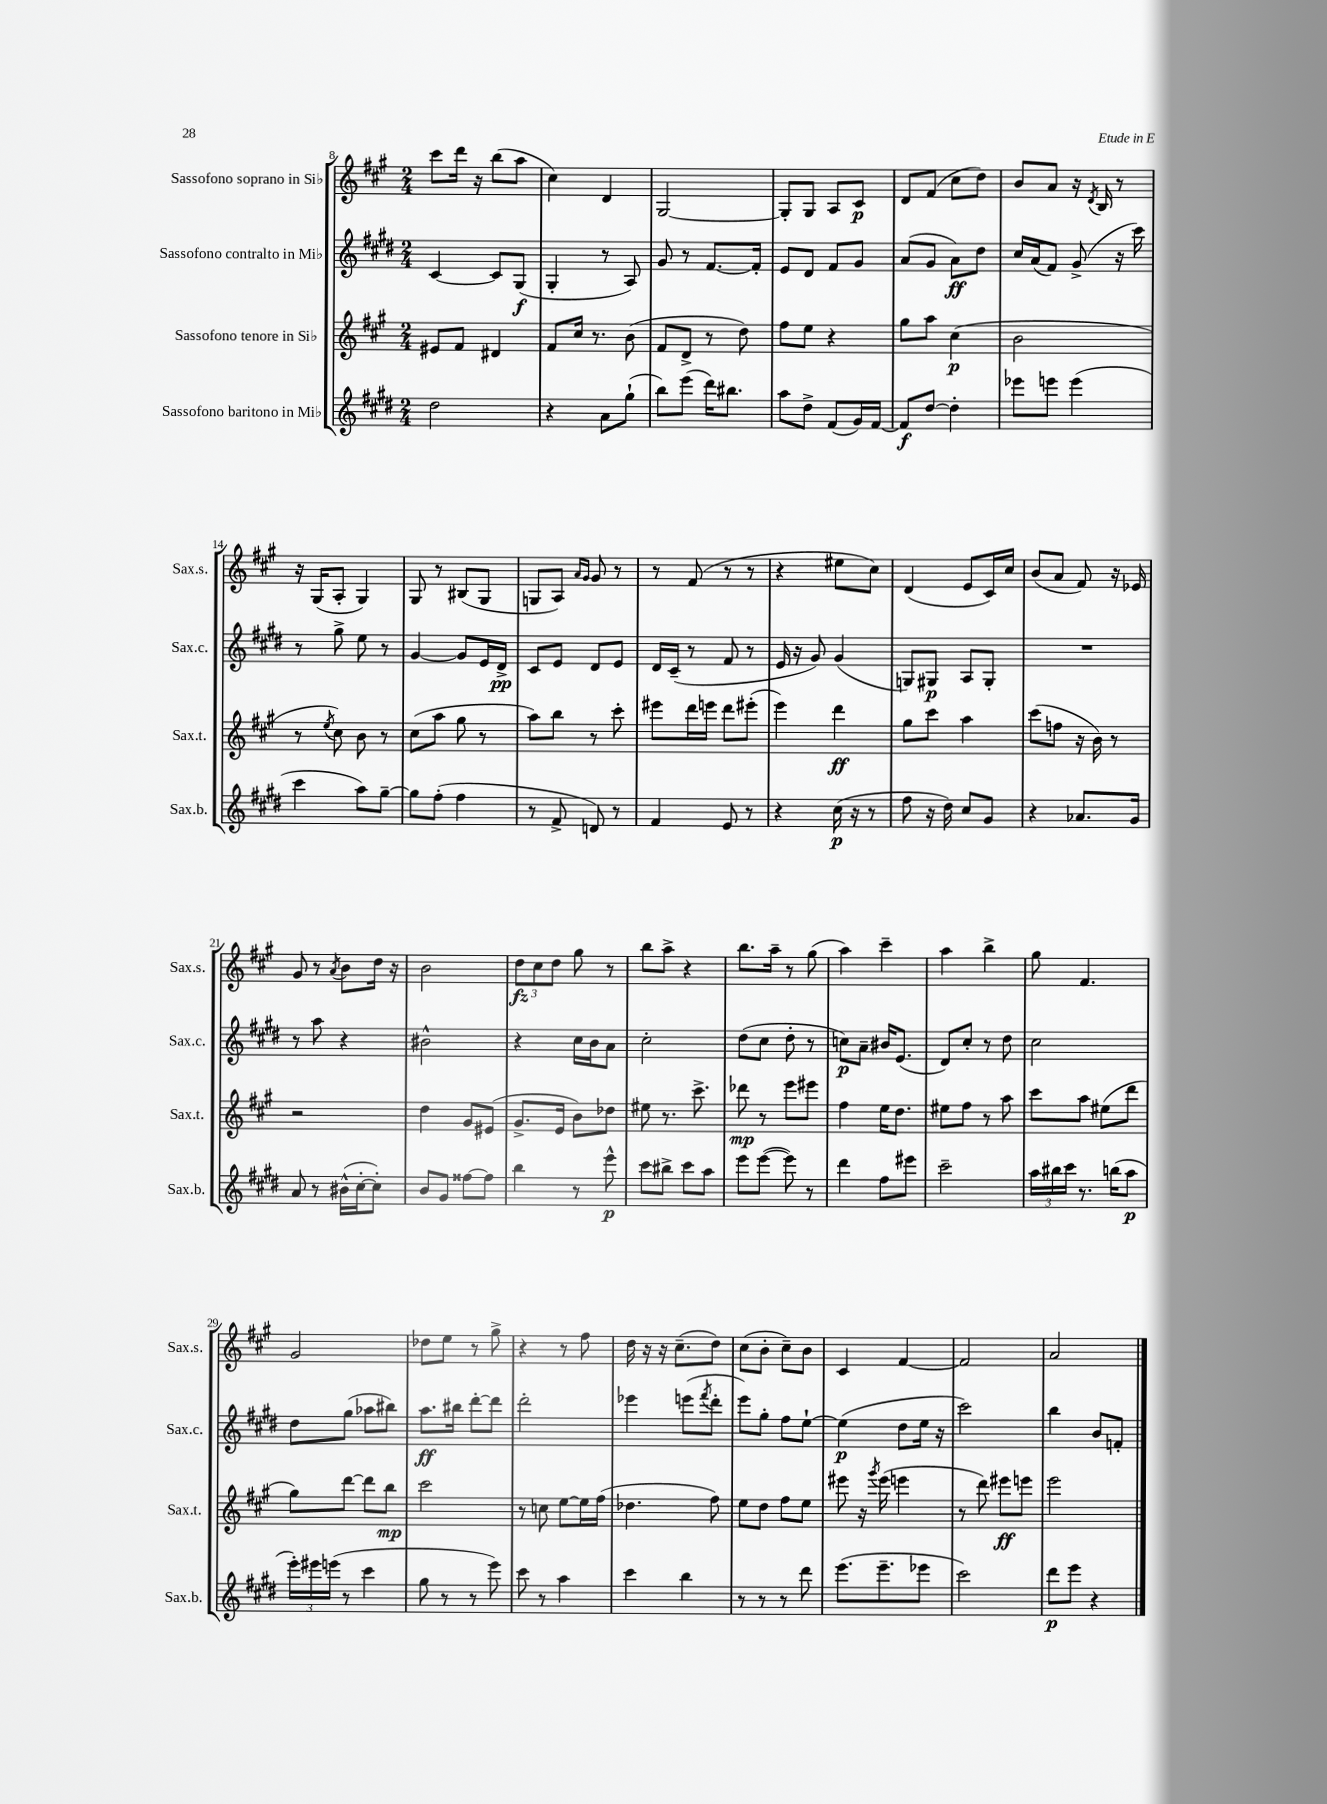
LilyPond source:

<<
\new StaffGroup <<
\new Staff = "s0" \with { instrumentName = "Sassofono soprano in Sib" shortInstrumentName = "Sax.s." } {
    \clef treble \key a \major \numericTimeSignature \time 2/4
    cis'''8 d'''16 r16 b''8( a''8 |
    cis''4) d'4 |
    gis2~ |
    gis8-. gis8 a8 cis'8\p |
    d'8 fis'8( cis''8 d''8) |
    b'8 a'8 r16 \acciaccatura { d'8 } b16 r8 |
    r16 gis16( a8-. gis4) |
    gis8 r8 bis8( gis8 |
    g8 a8) \grace { a'16 gis'16 } gis'8 r8 |
    r8 fis'8( r8 r8 |
    r4 eis''8 cis''8) |
    d'4( e'8 cis'16) cis''16 |
    b'8( a'8 fis'8) r16 ees'16 |
    gis'8 r8 \acciaccatura { a'8 } b'8 d''16 r16 |
    b'2 |
    \tuplet 3/2 { d''8\fz cis''8 d''8 } gis''8 r8 |
    b''8 a''8-> r4 |
    b''8. a''16-- r8 gis''8( |
    a''4) cis'''4-- |
    a''4 b''4-> |
    gis''8 fis'4. |
    gis'2 |
    des''8 e''8 r8 gis''8-> |
    r4 r8 fis''8 |
    d''16 r16 r16 cis''8.--( d''8) |
    cis''8( b'8-. cis''8--) b'8 |
    cis'4 fis'4~ |
    fis'2 |
    a'2 \bar "|." |
}
\new Staff = "s1" \with { instrumentName = "Sassofono contralto in Mib" shortInstrumentName = "Sax.c." } {
    \clef treble \key e \major \numericTimeSignature \time 2/4
    cis'4~ cis'8 gis8\f( |
    gis4-. r8 a8) |
    gis'8 r8 fis'8.~ fis'16-. |
    e'8 dis'8 fis'8 gis'8 |
    a'8( gis'8 a'8\ff) dis''8 |
    cis''16 a'16( fis'8) gis'8->( r16 cis'''16) |
    r8 gis''8-> e''8 r8 |
    gis'4~ gis'8 e'16 dis'16->\pp |
    cis'8 e'8 dis'8 e'8 |
    dis'16 cis'16--( r8 fis'8 r8 |
    e'16 r16 gis'8) gis'4( |
    g8) gis8\p a8 gis8-. |
    R2 |
    r8 a''8 r4 |
    bis'2-^ |
    r4 cis''16 b'16 a'8 |
    cis''2-. |
    dis''8( cis''8 dis''8-. r8 |
    c''8\p) a'8-- bis'16 e'8.( |
    dis'8) cis''8-. r8 dis''8 |
    cis''2 |
    dis''8 gis''8( aes''8 bis''8) |
    a''8.\ff bis''16 dis'''8~-. dis'''8 |
    dis'''2-. |
    ees'''4 e'''8( \acciaccatura { fis'''8 } dis'''8-. |
    e'''8) gis''8-. fis''8 e''8~-! |
    e''4\p( dis''8 e''16 r16 |
    cis'''2) |
    b''4 b'8 f'8-. \bar "|." |
}
\new Staff = "s2" \with { instrumentName = "Sassofono tenore in Sib" shortInstrumentName = "Sax.t." } {
    \clef treble \key a \major \numericTimeSignature \time 2/4
    eis'8 fis'8 dis'4 |
    fis'8 cis''16 r8. b'8( |
    fis'8 d'8-> r8 d''8) |
    fis''8 e''8 r4 |
    gis''8 a''8 cis''4\p( |
    b'2 |
    r8 \acciaccatura { e''8 } cis''8) b'8 r8 |
    cis''8( a''8 gis''8 r8 |
    a''8) b''8 r8 cis'''8-. |
    eis'''8 d'''16 e'''16 d'''8 eis'''8-.( |
    e'''4) d'''4\ff |
    gis''8 cis'''8 a''4 |
    cis'''8( f''8 r16 b'16) r8 |
    r2 |
    d''4 gis'8 eis'8( |
    gis'8.-> e'16 b'8) des''8 |
    eis''8 r8. cis'''8.-> |
    des'''8\mp r8 e'''8 eis'''8 |
    fis''4 e''16 d''8. |
    eis''8 fis''8 r8 a''8 |
    cis'''8 a''8 eis''8( d'''8 |
    gis''8) d'''8~ d'''8 b''8\mp |
    cis'''2 |
    r8 c''8 e''8~ e''16 fis''16( |
    des''4. fis''8) |
    e''8 d''8 fis''8 e''8 |
    eis'''8 r16 \acciaccatura { gis'''8 } eis'''16( e'''4 |
    r8 d'''8) eis'''8\ff e'''8 |
    e'''2 \bar "|." |
}
\new Staff = "s3" \with { instrumentName = "Sassofono baritono in Mib" shortInstrumentName = "Sax.b." } {
    \clef treble \key e \major \numericTimeSignature \time 2/4
    dis''2 |
    r4 a'8 gis''8-!( |
    b''8) e'''8( dis'''16) bis''8. |
    a''8 dis''8-> fis'8( gis'16) fis'16~ |
    fis'8\f dis''8~ dis''4-. |
    ees'''8 e'''8 e'''4( |
    cis'''4 a''8) gis''8~-- |
    gis''8 fis''8-.( fis''4 |
    r8 fis'8-> d'8) r8 |
    fis'4 e'8 r8 |
    r4 cis''16\p( r16 r8 |
    fis''8 r16 dis''16) cis''8 gis'8 |
    r4 aes'8. gis'16 |
    a'8 r8 bis'16-^( cis''16~-. cis''8-.) |
    b'8 gis'8 fisis''8~ fisis''8 |
    b''4 r8 e'''8-^\p |
    cis'''8 bis''8-> cis'''8 a''8 |
    e'''8 e'''8~( e'''8) r8 |
    dis'''4 fis''8 eis'''8 |
    cis'''2-- |
    \tuplet 3/2 { a''16 bis''16 cis'''16 } r8. b''16( a''8\p |
    \tuplet 3/2 { e'''16-.) eis'''16 e'''16( } r8 cis'''4 |
    gis''8 r8 r8 e'''8) |
    cis'''8 r8 a''4 |
    cis'''4 b''4 |
    r8 r8 r8 dis'''8 |
    e'''8.( e'''8.-- ees'''8 |
    cis'''2) |
    dis'''8\p e'''8 r4 \bar "|." |
}
>>
>>
\layout { \context { \Score currentBarNumber = #8 } }
